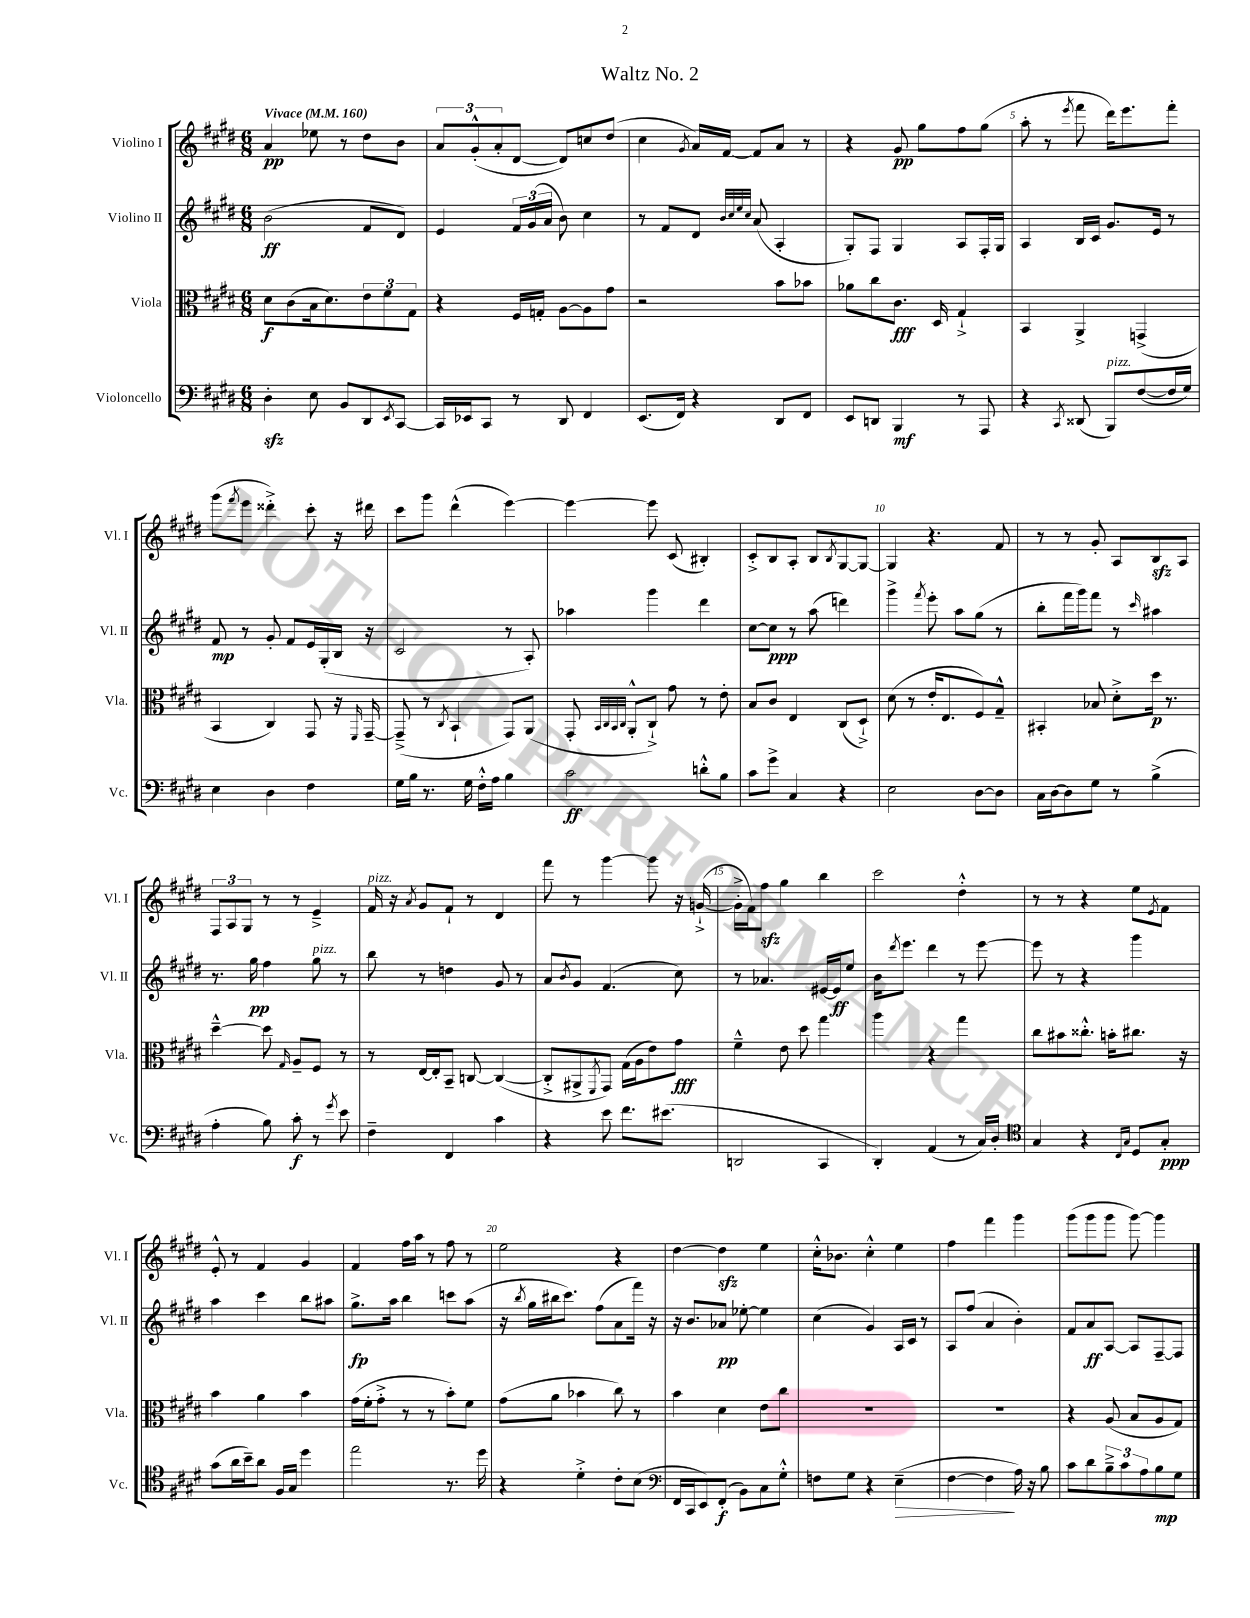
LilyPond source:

\header { title = "Waltz No. 2" }
<<
\new StaffGroup <<
\new Staff = "s0" \with { instrumentName = "Violino I" shortInstrumentName = "Vl. I" } {
    \clef treble \key e \major \numericTimeSignature \time 6/8 \tempo "Vivace" 4 = 160
    a'4\pp ees''8 r8 dis''8 b'8 |
    \tuplet 3/2 { a'8 gis'8-.-^( a'8-. } dis'8~ dis'8) c''8 dis''8( |
    cis''4 \acciaccatura { gis'8 } a'16) fis'16~ fis'8 a'8 r8 |
    r4 gis'8\pp gis''8 fis''8 gis''8( |
    a''8-. r8 \acciaccatura { e'''8 } fis'''8 dis'''16) e'''8. fis'''8-. |
    gis'''8( \acciaccatura { fis'''8 } e'''8 disis'''4-.->) cis'''8-. r16 dis'''16 |
    cis'''8 gis'''8 dis'''4-^( e'''4~) |
    e'''4~ e'''8 cis'8( bis4-.) |
    cis'8-.-> b8 a8-. b8 \acciaccatura { b8 } gis8~ gis8~ |
    gis4 r4. fis'8 |
    r8 r8 gis'8-. a8 b8\sfz a8 |
    \tuplet 3/2 { fis8 a8 gis8 } r8 r8 e'4---> |
    fis'16^\markup { \italic "pizz." } r16 \acciaccatura { a'8 } gis'8 fis'8-! r8 dis'4 |
    fis'''8 r8 gis'''4~ gis'''8 r16 g'16~-!->( |
    g'16-.-> fis'16) fis''8\sfz gis''4 b''4 |
    cis'''2 dis''4-.-^ |
    r8 r8 r4 e''8 \acciaccatura { e'8 } fis'8 |
    e'8-.-^ r8 fis'4 gis'4 |
    fis'4 fis''16 a''16 r8 fis''8 r8 |
    e''2 r4 |
    dis''4~ dis''4\sfz e''4 |
    cis''16-.-^ bes'8. cis''4-.-^ e''4 |
    fis''4 fis'''4 gis'''4 |
    gis'''8( gis'''8 gis'''8 gis'''8~) gis'''4 \bar "|." |
}
\new Staff = "s1" \with { instrumentName = "Violino II" shortInstrumentName = "Vl. II" } {
    \clef treble \key e \major \numericTimeSignature \time 6/8
    b'2\ff( fis'8 dis'8) |
    e'4 \tuplet 3/2 { fis'16 gis'16( a'16 } b'8) cis''4 |
    r8 fis'8 dis'8 \grace { b'32 cis''32 e''32 cis''32 } a'8( a4-. |
    gis8-.) fis8 gis4 a8 fis16-. gis16 |
    a4 b16 cis'16 gis'8. e'16 r8 |
    fis'8\mp r8 gis'8-. fis'8 e'16 gis16-.( b16 r16 |
    cis'2 r8 a8-.) |
    aes''4 gis'''4 dis'''4 |
    cis''8~ cis''8\ppp r8 a''8( d'''4) |
    gis'''4-> \acciaccatura { fis'''8 } e'''8-. a''8 gis''8( r8 |
    b''8-. fis'''16 gis'''16) fis'''8 r8 \grace { cis'''16 } ais''4 |
    r8. gis''16\pp fis''4 gis''8^\markup { \italic "pizz." } r8 |
    b''8 r8 d''4 gis'8 r8 |
    a'8 \acciaccatura { b'8 } gis'8 fis'4.( cis''8) |
    r8 aes'4. eis'16~ eis'16\ff e''8 |
    b'16 \acciaccatura { dis'''8 } e'''8. dis'''4 r8 e'''8~ |
    e'''8 r8 r4 gis'''4 |
    a''4 cis'''4 b''8 ais''8 |
    gis''8.->\fp a''16 b''4 c'''8 a''8( |
    r16 \acciaccatura { b''8 } gis''16 bis''16 cis'''8.) fis''8( a'8 fis'''16) r16 |
    r16 b'8. aes'8\pp ees''8~-. ees''4 |
    cis''4( gis'4) a16 cis'16 r8 |
    a8 fis''8( a'4 b'4-.) |
    fis'8 a'8\ff a8~ a8 fis8~-- fis8 \bar "|." |
}
\new Staff = "s2" \with { instrumentName = "Viola" shortInstrumentName = "Vla." } {
    \clef alto \key e \major \numericTimeSignature \time 6/8
    dis'8\f cis'8( b16 dis'8.) \tuplet 3/2 { e'8 fis'8 gis8 } |
    r4 fis16 g16-. a8~ a8 gis'8 |
    r2 b'8 bes'8 |
    aes'8 cis''8 cis'8.\fff dis16 gis4-!-> |
    b,4 a,4-> g,4->( |
    b,4 cis4) gis,8 r16 \grace { fis,16 } gis,16~-- |
    gis,8--->( r8 \acciaccatura { cis8 } b,4-! gis,8) a,8( |
    gis,8-. \grace { b,32 cis32 b,32 cis32 } a,8-.-^ cis8-!->) gis'8 r8 e'8-. |
    b8 cis'8 e4 cis8( dis8-!->) |
    dis'8( r8 e'16-. e8. fis8) gis8---^ |
    bis,4-. bes8 dis'8-.-> dis''16\p r8. |
    dis''4~---^ dis''8 \grace { gis16 } a8-- fis8 r8 |
    r8 e16~ e16-. b,8-- c8~ c4~( |
    c8-.-> ais,8-> \acciaccatura { fis,8 } gis,8) gis16( a16 e'8) gis'8\fff |
    fis'4---^ e'8 dis''8 gis''4 |
    a''4 r4 gis''4 |
    cis''8 bis'8 cisis''8.-.-^ b'16-. cis''8. r16 |
    b'4 a'4 b'4 |
    gis'16( fis'16-. gis'8-.-> r8 r8 b'8-.) fis'8 |
    gis'8( a'8 bes'4 cis''8) r8 |
    b'4 dis'4 e'8 cis''8 |
    R2. |
    R2. |
    r4 a8( b8 a8 gis8) \bar "|." |
}
\new Staff = "s3" \with { instrumentName = "Violoncello" shortInstrumentName = "Vc." } {
    \clef bass \key e \major \numericTimeSignature \time 6/8
    dis4-.\sfz e8 b,8 dis,8 \acciaccatura { e,8 } cis,8~ |
    cis,16 ees,16 cis,8 r8 dis,8 fis,4 |
    e,8.( fis,16) r4 dis,8 fis,8 |
    e,8 d,8 b,,4\mf r8 a,,8 |
    r4 \acciaccatura { cis,8 } disis,8( b,,8^\markup { \italic "pizz." }) fis8~( fis16 gis16) |
    e4 dis4 fis4 |
    gis16 b16 r8. gis16 fis16-.-^ a16 b4 |
    cis'2\ff d'8-.-^ b8 |
    cis'8 gis'8-> cis4 r4 |
    e2 dis8~ dis8 |
    cis16 dis16~ dis8 gis8 r8 b4->( |
    a4-. b8) cis'8-.\f r8 \acciaccatura { gis'8 } e'8 |
    fis4-- fis,4 cis'4 |
    r4 e'8 fis'8. eis'8.( |
    d,2 cis,4 |
    dis,4-.) a,4( r8 cis16) dis16-. |
    \clef tenor gis4 r4 \grace { cis16 gis16 } dis8 gis8-.\ppp |
    gis'8( a'16 b'16--) a'8 fis16 gis16 dis''4 |
    e''2 r8. dis''16 |
    r4 dis'4-.-> cis'8-. b8( |
    \clef bass fis,16 cis,16 e,8) fis,8-.\f( b,8) cis8 gis8-.-^ |
    f8 gis8 r4 e4--\>( |
    fis4~ fis4\! a16) r16 b8 |
    cis'8 dis'8 \tuplet 3/2 { b8---> cis'8 a8 } b8\mp gis8 \bar "|." |
}
>>
>>
\layout { \context { \Score \override BarNumber.break-visibility = ##(#f #t #t) barNumberVisibility = #(every-nth-bar-number-visible 5) } }
